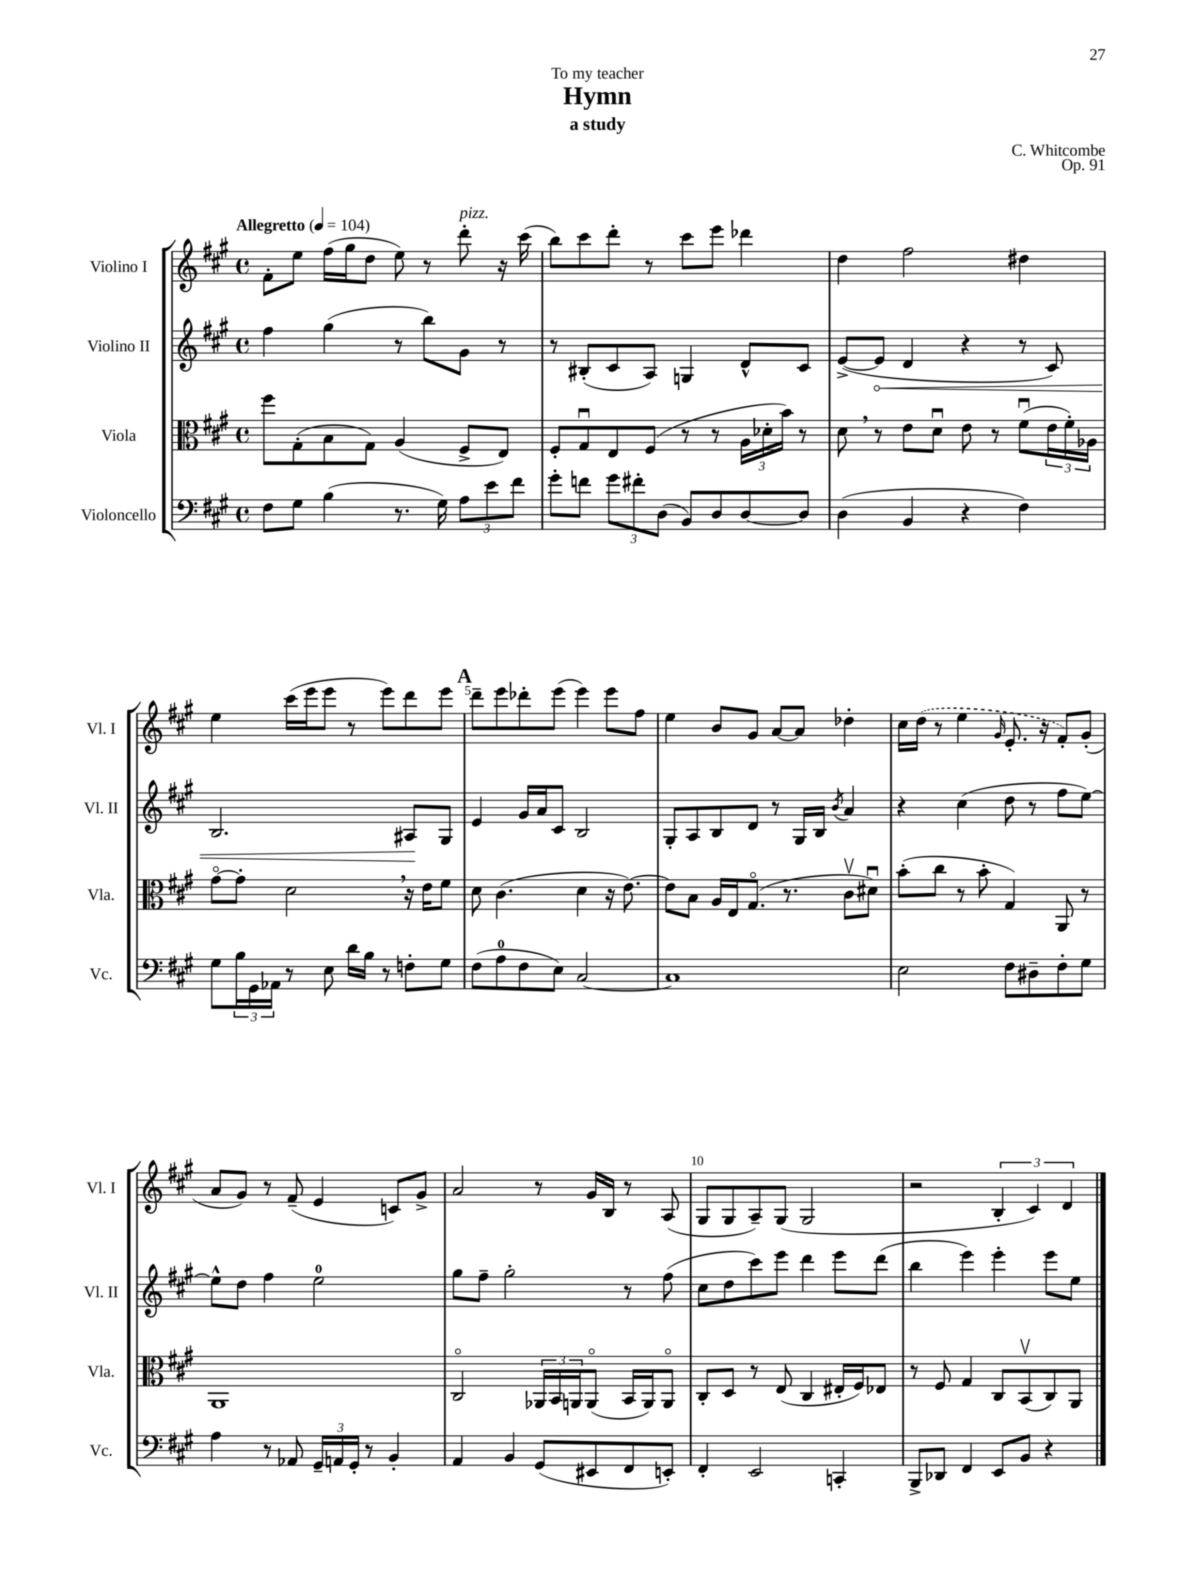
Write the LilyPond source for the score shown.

\header { title = "Hymn" composer = "C. Whitcombe" subtitle = "a study" dedication = "To my teacher" opus = "Op. 91" }
<<
\new StaffGroup <<
\new Staff = "s0" \with { instrumentName = "Violino I" shortInstrumentName = "Vl. I" } {
    \clef treble \key a \major \defaultTimeSignature \time 4/4 \tempo "Allegretto" 4 = 104
    fis'8-. e''8 fis''16( gis''16 d''8 e''8) r8 d'''8-.^\markup { \italic "pizz." } r16 cis'''16( |
    b''8) cis'''8 d'''8-. r8 cis'''8 e'''8 des'''4 |
    d''4 fis''2 dis''4 |
    e''4 cis'''16( e'''16 e'''8 r8 e'''8) d'''8 e'''8 |
    \mark \markup { \bold "A" } d'''8-- e'''8 des'''8-. e'''8( e'''4) e'''8 fis''8 |
    e''4 b'8 gis'8 a'8~ a'8 des''4-. |
    cis''16 \once \slurDashed d''16( r8 e''4 \grace { gis'16 } e'8.-. r16 fis'8-.) gis'8-.( |
    a'8 gis'8) r8 fis'8--( e'4 c'8) gis'8-> |
    a'2 r8 gis'16 b16 r8 a8( |
    gis8 gis8 a8--) gis8( gis2 |
    r2 \tuplet 3/2 { b4-. cis'4) d'4 } \bar "|." |
}
\new Staff = "s1" \with { instrumentName = "Violino II" shortInstrumentName = "Vl. II" } {
    \clef treble \key a \major \defaultTimeSignature \time 4/4
    fis''4 gis''4( r8 b''8) gis'8 r8 |
    r8 bis8-.( cis'8 a8) g4 d'8-^ cis'8 |
    e'8~->( \once \override Hairpin.circled-tip = ##t e'8\< d'4 r4 r8 cis'8) |
    b2. ais8\! gis8 |
    \mark \markup { \bold "A" } e'4 gis'16 a'16 cis'8 b2 |
    gis8-. a8 b8 d'8 r8 gis16 b16 \acciaccatura { b'8 } a'4 |
    r4 cis''4( d''8 r8 fis''8 e''8~) |
    e''8-^ d''8 fis''4 e''2-0 |
    gis''8 fis''8-- gis''2-. r8 fis''8( |
    cis''8 d''8 cis'''8) e'''8 d'''4 e'''8 d'''8( |
    b''4 e'''4) e'''4-. e'''8 e''8 \bar "|." |
}
\new Staff = "s2" \with { instrumentName = "Viola" shortInstrumentName = "Vla." } {
    \clef alto \key a \major \defaultTimeSignature \time 4/4
    fis''8 gis8-.( b8 gis8) a4( fis8-> e8) |
    fis8-. gis8\downbow e8 fis8( r8 r8 \tuplet 3/2 { a16 des'16-. b'16) } r8 |
    d'8 \breathe r8 e'8 d'8\downbow e'8 r8 fis'8\downbow( \tuplet 3/2 { e'16 fis'16-.) aes16 } |
    gis'8~\flageolet gis'8-. d'2 \breathe r16 e'16 fis'8 |
    \mark \markup { \bold "A" } d'8 cis'4.( d'4 r16 e'8.~) |
    e'8 b8 a16 e16 gis8.\flageolet( r8. cis'8\upbow dis'8\downbow) |
    b'8-.( cis''8 r8 b'8-. gis4) a,8 r8 |
    a,1 |
    cis2\flageolet \tuplet 3/2 { aes,16 b,16 a,16 } a,8\flageolet( b,16 a,16) a,8\flageolet |
    cis8-. d8 r8 e8( cis4 eis16-. fis16) ees8 |
    r8 fis8 gis4 cis8 b,8\upbow( cis8) a,8 \bar "|." |
}
\new Staff = "s3" \with { instrumentName = "Violoncello" shortInstrumentName = "Vc." } {
    \clef bass \key a \major \defaultTimeSignature \time 4/4
    fis8 gis8 b4( r8. gis16) \tuplet 3/2 { a8 e'8 fis'8 } |
    gis'8-. f'8 \tuplet 3/2 { gis'8 fis'8-. d8( } b,8) d8 d8~ d8 |
    d4( b,4 r4 fis4) |
    gis8 \tuplet 3/2 { b16 gis,16 aes,16 } r8 e8 d'16 b16 r8 f8-. gis8 |
    \mark \markup { \bold "A" } fis8( a8-0 fis8 e8) cis2~ |
    cis1 |
    e2 fis8 dis8-- fis8-. gis8 |
    a4 r8 aes,8 \tuplet 3/2 { gis,16-- a,16 gis,16-. } r8 b,4-. |
    a,4 b,4 gis,8( eis,8 fis,8 e,8-.) |
    fis,4-. e,2 c,4-. |
    b,,8-> des,8 fis,4 e,8 b,8 r4 \bar "|." |
}
>>
>>
\layout { \context { \Score \override BarNumber.break-visibility = ##(#f #t #t) barNumberVisibility = #(every-nth-bar-number-visible 5) } }
